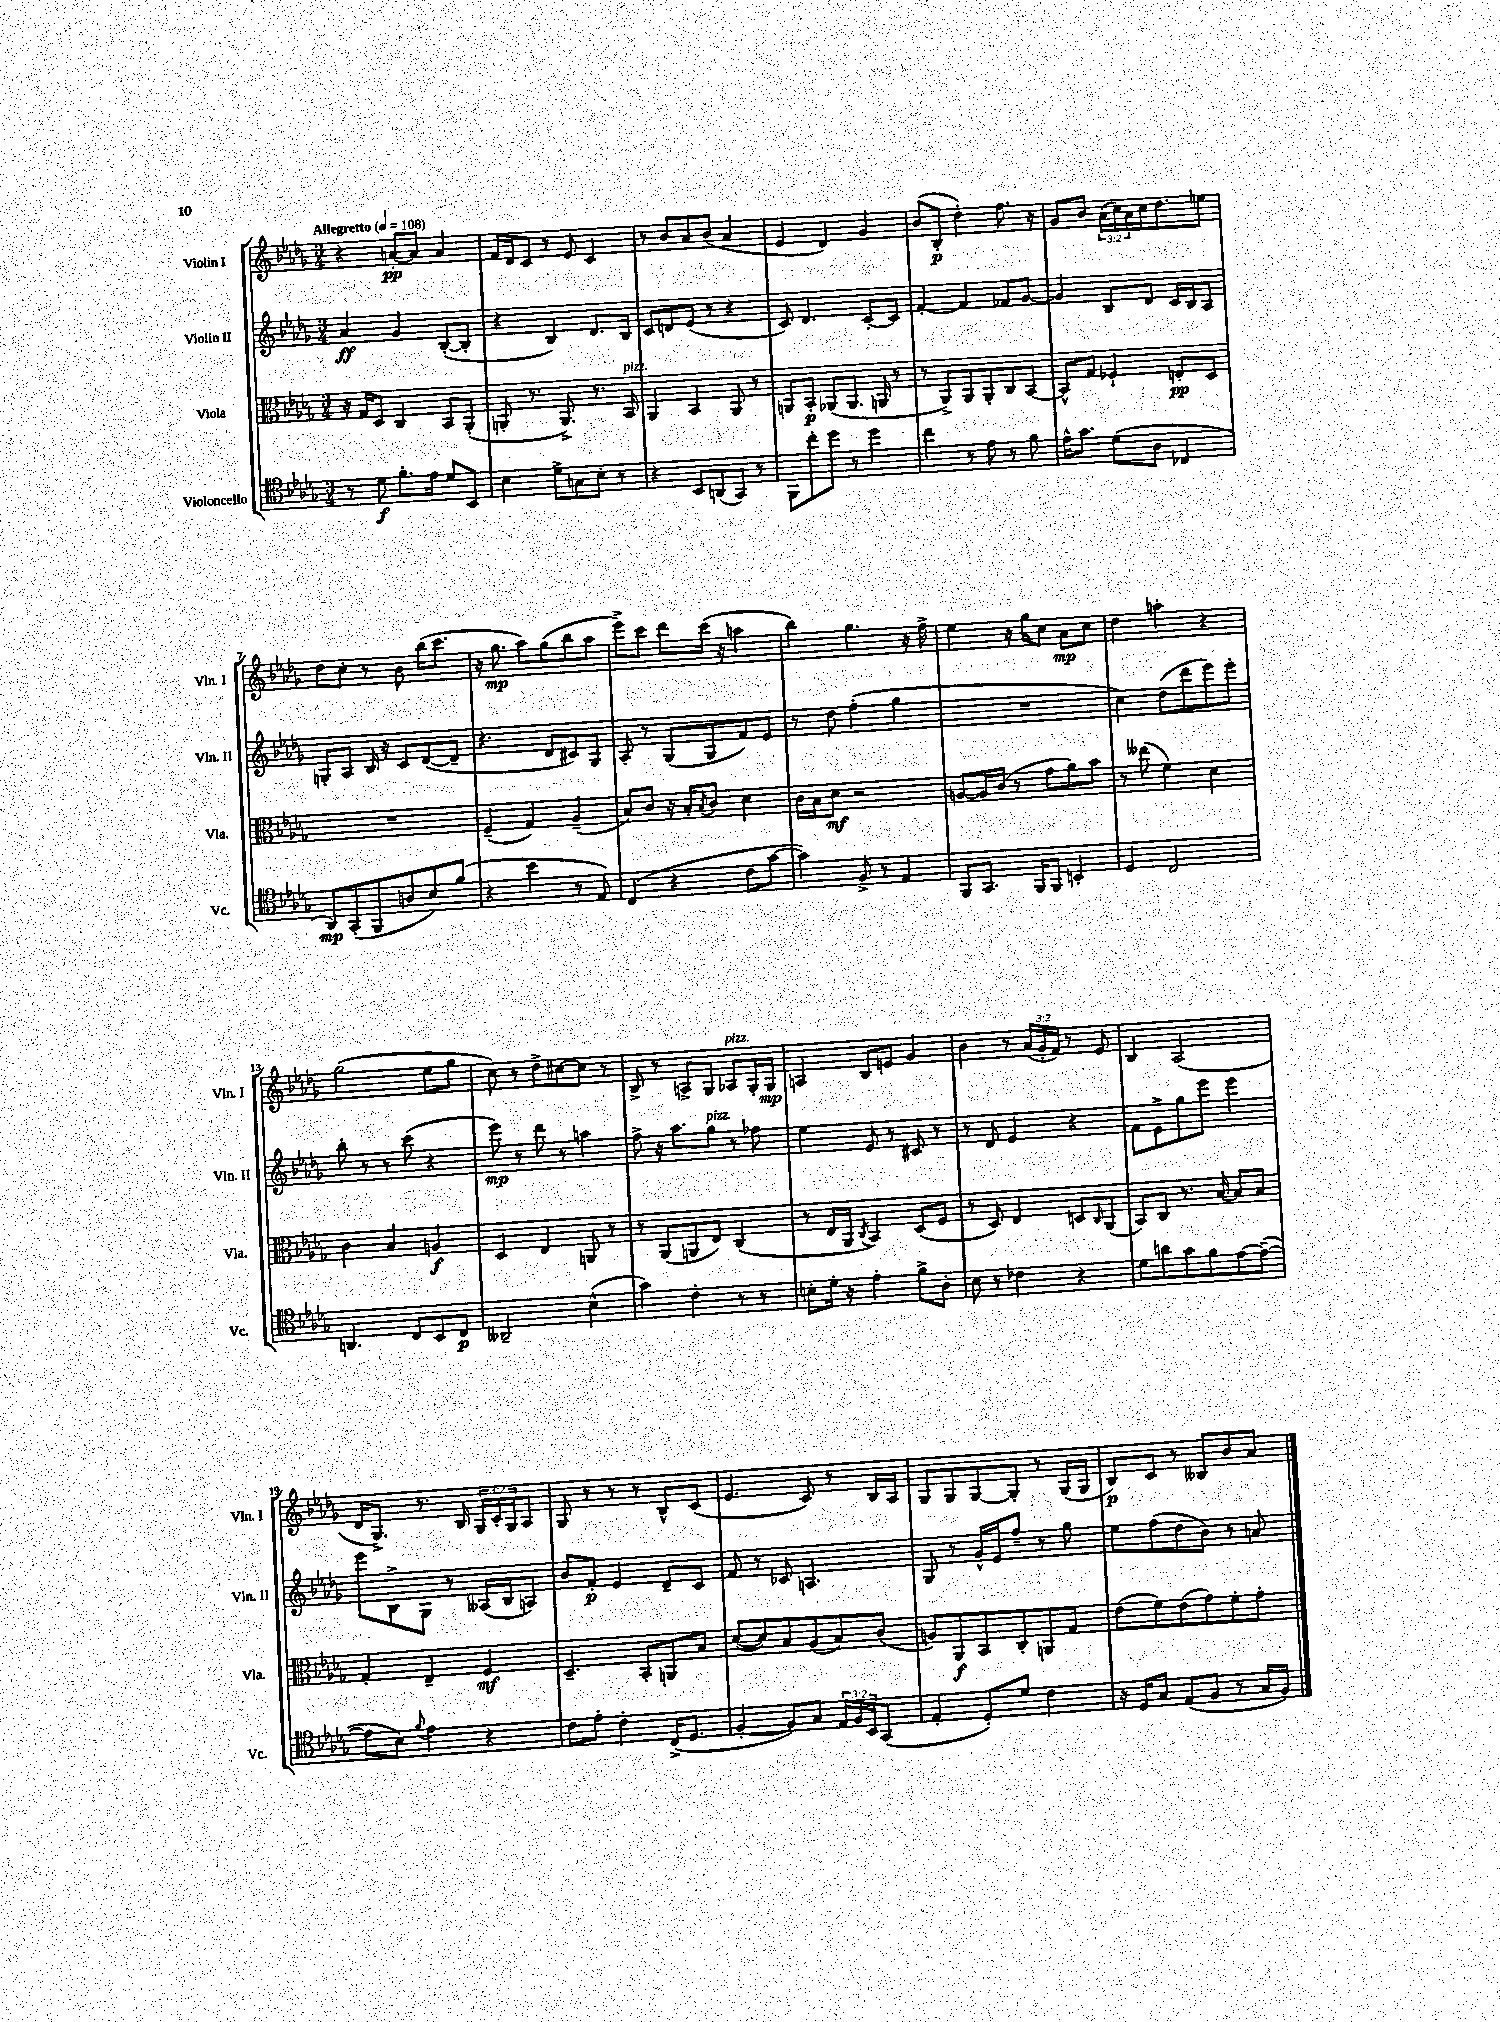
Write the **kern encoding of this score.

**kern	**dynam	**kern	**dynam	**kern	**dynam	**kern	**dynam
*part4	*part4	*part3	*part3	*part2	*part2	*part1	*part1
*staff4	*staff4	*staff3	*staff3	*staff2	*staff2	*staff1	*staff1
*I"Violoncello	*	*I"Viola	*	*I"Violin II	*	*I"Violin I	*
*I'Vc.	*	*I'Vla.	*	*I'Vln. II	*	*I'Vln. I	*
*clefC4	*	*clefC3	*	*clefG2	*	*clefG2	*
*k[b-e-a-d-g-]	*	*k[b-e-a-d-g-]	*	*k[b-e-a-d-g-]	*	*k[b-e-a-d-g-]	*
*M3/4	*	*M3/4	*	*M3/4	*	*M3/4	*
*MM108	*	*MM108	*	*MM108	*	*MM108	*
=1	=1	=1	=1	=1	=1	=1	=1
!	!	!	!	!	!	!LO:TX:a:B:t=Allegretto	!
8r	.	16r	.	4a-/	ff	4r	.
.	.	16G-/KL	.	.	.	.	.
8d-\	f	8D-/J	.	.	.	.	.
8.f'\L	.	4C/	.	4g-/	.	[8an'/L	pp
.	.	.	.	.	.	8a/J]	.
16e-\Jk	.	.	.	.	.	.	.
8d-/L	.	8BB-/L	.	([8B-'/L	.	4a/	.
8BB-/J	.	(8AA-'/J	.	8B-'/J]	.	.	.
=2	=2	=2	=2	=2	=2	=2	=2
4B-\	.	8AAn'/	.	4r	.	16f/LL	.
.	.	.	.	.	.	16d-/J	.
.	.	8.r	.	.	.	8c/J	.
8d-^\L	.	.	.	4B-/)	.	8r	.
.	.	8.AA^/)	.	.	.	.	.
8Gn\	.	.	.	.	.	8e-/	.
8B-'\J	.	8.r	.	8.d-/L	.	4c/	.
8r	.	.	.	.	.	.	.
!	!	!LO:TX:a:i:t=pizz.	!	!	!	!	!
.	.	16BB-/	.	16B-/Jk	.	.	.
=3	=3	=3	=3	=3	=3	=3	=3
4r	.	4AA-/	.	8c/L	.	8r	.
.	.	.	.	8dn/	.	8b-/L	.
8BB-/L	.	4BB-/	.	(8e-/J	.	8a-/	.
(8AAn/	.	.	.	8r	.	(8b-/J	.
8GG-/J)	.	8AA-/	.	4r	.	4a-/	.
8r	.	8r	.	.	.	.	.
=4	=4	=4	=4	=4	=4	=4	=4
8FF\L	.	8AAn/L	.	8c/)	.	4e-/	.
8cc'\	.	8BB-'/J	p	4.d-/	.	.	.
8dd-\J	.	(8AA-X/L	.	.	.	4d-/)	.
8r	.	8.AA-/J	.	.	.	.	.
4dd-\	.	.	.	[8c'/L	.	4g-/	.
.	.	16AAn/	.	.	.	.	.
.	.	8r	.	8c/J]	.	.	.
=5	=5	=5	=5	=5	=5	=5	=5
4cc\	.	8r	.	[4f'/	.	(8b-/L	.
.	.	8AA-^/L)	.	.	.	8B-'/J	p
8r	.	8AA-/	.	4f/]	.	4dd-'\)	.
8e-\	.	8AA-'/	.	.	.	.	.
8r	.	8C/	.	8f-X/L	.	8.ff\	.
8f\	.	[8BB-/J	.	[8g-/J	.	.	.
.	.	.	.	.	.	16r	.
=6	=6	=6	=6	=6	=6	=6	=6
16e-^^\KL	.	8BB-^^/L]	.	4g-/]	.	8g-/L	.
8.g-\J	.	.	.	.	.	.	.
.	.	8G-/J	.	.	.	8b-/J	.
(8d-\L	.	4F-X`/	.	8B-/L	.	(24a-\LL	.
.	.	.	.	.	.	24cc\)	.
.	.	.	.	.	.	24a-\	.
8A-\J	.	.	.	8d-/J	.	16cc\J	.
.	.	.	.	.	.	8.dd-\	.
4C-X/	.	8En'/L	pp	16c/LL	.	.	.
.	.	.	.	16B-/J	.	.	.
.	.	8D-/J	.	8A-/J	.	8een\J	.
!!LO:LB:g=z
=7	=7	=7	=7	=7	=7	=7	=7
8AA-/L)	mp	2.r	.	8Gn'/L	.	8dd-\L	.
(8GG-'/	.	.	.	8A-/J	.	8cc'\J	.
8FF/	.	.	.	16B-/	.	8r	.
.	.	.	.	16r	.	.	.
8An/	.	.	.	8c/L	.	8b-\	.
8B-/)	.	.	.	([8d-/	.	(16bb-\KL	.
.	.	.	.	.	.	8.ccc\J	.
(8f/J	.	.	.	8d-~/J]	.	.	.
=8	=8	=8	=8	=8	=8	=8	=8
4r	.	(4F~/	.	4.r	.	16r	.
.	.	.	.	.	.	8.gg-\	mp
4b-\	.	4G-/)	.	.	.	8aa-\L)	.
.	.	.	.	8d-/L	.	(8gg-\	.
8r	.	(4A-~/	.	8c#X/)	.	8bb-\	.
8E-/)	.	.	.	8G-/J	.	8aa-\J	.
=9	=9	=9	=9	=9	=9	=9	=9
(4C/	.	8B-/L)	.	8A-'/	.	8eee-^\L)	.
.	.	8c/J	.	8r	.	8ccc\J	.
4r	.	16r	.	(8G-/L	.	8ddd-\L	.
.	.	16B-'/KL	.	.	.	.	.
.	.	8qB-/	.	.	.	.	.
.	.	8c/J	.	8G-/	.	(16ccc\Jk	.
.	.	.	.	.	.	16r	.
8c\L	.	4d-\	.	8f/)	.	4aan\	.
[8g-\J	.	.	.	8e-/J	.	.	.
=10	=10	=10	=10	=10	=10	=10	=10
4g-\])	.	16c\LL	.	8r	.	4bb-\)	.
.	.	16B-\J	.	.	.	.	.
.	.	8d-\J	mf	8dd-\	.	.	.
8F^/	.	2r	.	(4ff'\	.	4.gg-\	.
8r	.	.	.	.	.	.	.
4E-/	.	.	.	4gg-\	.	.	.
.	.	.	.	.	.	16r	.
.	.	.	.	.	.	16ff^\	.
=11	=11	=11	=11	=11	=11	=11	=11
8FF/L	.	[8An/L	.	2.r	.	4ee-\	.
8.GG-/J	.	16A/L]	.	.	.	.	.
.	.	(16c/JJ	.	.	.	.	.
.	.	8r	.	.	.	16r	.
16FF/KL	.	.	.	.	.	16gg-\KL	.
8FF/J	.	8g-\L	.	.	.	8cc\J	.
4BBn'/	.	8a-\)	.	.	.	8a-\L	mp
.	.	8b-\J	.	.	.	8cc\J	.
=12	=12	=12	=12	=12	=12	=12	=12
4D-/	.	8r	.	4cc\)	.	4dd-\	.
.	.	(8ee--X\	.	.	.	.	.
2C/	.	4f\)	.	(8dd-\L	.	4aan'\	.
.	.	.	.	8ddd-\	.	.	.
.	.	4d-\	.	8eee-\)	.	4r	.
.	.	.	.	8eee-'\J	.	.	.
!!LO:LB:g=z
=13	=13	=13	=13	=13	=13	=13	=13
4.AAn/	.	4c\	.	8bb-'\	.	(2gg-\	.
.	.	.	.	8r	.	.	.
.	.	4B-/	.	8r	.	.	.
8C/L	.	.	.	(8ccc\	.	.	.
8BB-/	.	4An/	f	4r	.	8ee-\L	.
8C/J	p	.	.	.	.	8gg-\J	.
=14	=14	=14	=14	=14	=14	=14	=14
2AA--X~/	.	4D-/	.	8eee-\)	mp	8cc\)	.
.	.	.	.	8r	.	8r	.
.	.	4E-/	.	8ddd-\	.	8dd-^\L	.
.	.	.	.	8r	.	[8cc#X\	.
(4B-^^\	.	8AAn/	.	4aan\	.	8cc#\J]	.
.	.	8r	.	.	.	8r	.
=15	=15	=15	=15	=15	=15	=15	=15
4g-\)	.	8r	.	8ff^\	.	8B-^/	.
.	.	(8AA-/L	.	16r	.	8r	.
.	.	.	.	8.aa-\L	.	.	.
4c'\	.	8AAn/	.	.	.	8An^/L	.
!	!	!	!	!LO:TX:a:i:t=pizz.	!	!	!
.	.	8E-/J)	.	8gg-\J	.	8G-/J	.
!	!	!	!	!	!	!LO:TX:a:i:t=pizz.	!
8r	.	(4C/	.	8r	.	8A-X/L	.
8r	.	.	.	8ff-X\	.	16G-'/L	.
.	.	.	.	.	.	16G-/JJ	mp
=16	=16	=16	=16	=16	=16	=16	=16
8Bn'\L	.	8r	.	4ee-\	.	4An/	.
16d-'\Jk	.	16E-/LL	.	.	.	.	.
16r	.	16AA-/JJ	.	.	.	.	.
.	.	8qC/	.	.	.	.	.
4e-'\	.	4BB-/)	.	8e-/	.	8B-/L	.
.	.	.	.	8r	.	8en/J	.
8f^\L	.	(8D-/L	.	8c#X/	.	4g-/	.
8A-'\J	.	8F/J	.	8r	.	.	.
=17	=17	=17	=17	=17	=17	=17	=17
8B-\	.	8r	.	8r	.	4b-\	.
8r	.	8D-/)	.	8d-/	.	.	.
4c-X\	.	4E-/	.	4e-/	.	8r	.
.	.	.	.	.	.	(24a-/LL	.
.	.	.	.	.	.	24g-'/	.
.	.	.	.	.	.	24f/JJ)	.
4r	.	8Dn/L	.	4r	.	8r	.
.	.	16qqC/	.	.	.	.	.
.	.	(8AA-/J	.	.	.	8e-/	.
=18	=18	=18	=18	=18	=18	=18	=18
8d-\L	.	8BB-/L)	.	8f\L	.	4B-/	.
8an\	.	8C/J	.	8e-^\	.	.	.
8g-\	.	8.r	.	8gg-\	.	(2A-/	.
8f\	.	.	.	8eee-\J	.	.	.
.	.	[16B-/	.	.	.	.	.
[8e-\	.	8B-/L]	.	4eee-\	.	.	.
(8e-~\J_	.	8B-/J	.	.	.	.	.
!!LO:LB:g=z
=19	=19	=19	=19	=19	=19	=19	=19
8e-\L]	.	4G-'/	.	8eee-\L	.	16d-/KL	.
.	.	.	.	.	.	8.G-^/J)	.
8B-\J)	.	.	.	8B-^\	.	.	.
8qqf/	.	.	.	.	.	.	.
4e-\	.	4E-~/	.	8G-\J	.	8.r	.
.	.	.	.	8r	.	.	.
.	.	.	.	.	.	16B-/	.
4r	.	4F/	mf	(16A--X/LL	.	24G-/LL	.
.	.	.	.	.	.	24c'/	.
.	.	.	.	16B-/J	.	.	.
.	.	.	.	.	.	24G-/J	.
.	.	.	.	8An/J)	.	8A-/J	.
=20	=20	=20	=20	=20	=20	=20	=20
8c\L	.	4.D-~/	.	8b-/L	.	8G-/	.
8e-'\J	.	.	.	8f'/J	p	8r	.
4c'\	.	.	.	4e-/	.	8r	.
.	.	8BB-'/L	.	.	.	8r	.
(16C^/KL	.	8AAn/	.	8d-~/L	.	8B-^^/L	.
8.D-/J	.	.	.	.	.	.	.
.	.	8B-/J	.	8c/J	.	(8c/J	.
=21	=21	=21	=21	=21	=21	=21	=21
[4F'/	.	([8d-/L	.	8f/	.	4.e-/	.
.	.	8d-/])	.	8r	.	.	.
8F/L])	.	8B-/	.	8c-X/	.	.	.
8G-/J	.	(8A-/	.	4.An/	.	8c/)	.
24E-/LL	.	8B-/)	.	.	.	8r	.
24F/	.	.	.	.	.	.	.
24BB-/J	.	.	.	.	.	.	.
(8GG-/J	.	(8c/J	.	.	.	16B-/LL	.
.	.	.	.	.	.	16A-/JJ	.
=22	=22	=22	=22	=22	=22	=22	=22
4E-'/	.	8An/L)	.	8G-/	.	8G-/L	.
.	.	8AA-/	f	8r	.	8G-/	.
8D-'/L)	.	8BB-/	.	16g-^^/LL	.	[8G-/	.
.	.	.	.	16e-/J	.	.	.
8d-/J	.	8C'/	.	8ff~/J	.	8G-'/J]	.
4c\	.	8AAn/	.	8r	.	8r	.
.	.	8G-/J	.	8gg-\	.	(16G-/LL	.
.	.	.	.	.	.	16G-/JJ	.
=23	=23	=23	=23	=23	=23	=23	=23
16r	.	(8e-\L	.	8ee-\L	.	8B-/L)	p
16D-/KL	.	.	.	.	.	.	.
8G-/J	.	8f\)	.	(8ff\	.	8c/J	.
(8E-/L	.	(8e-\	.	8dd-\	.	8r	.
8F/J	.	8g-\)	.	8b-\J)	.	8B--X/L	.
8r	.	8f'\	.	8r	.	8b-/	.
16G-/LL	.	8g-'\J	.	8an/	.	8a-/J	.
16F/JJ)	.	.	.	.	.	.	.
==	==	==	==	==	==	==	==
*-	*-	*-	*-	*-	*-	*-	*-
